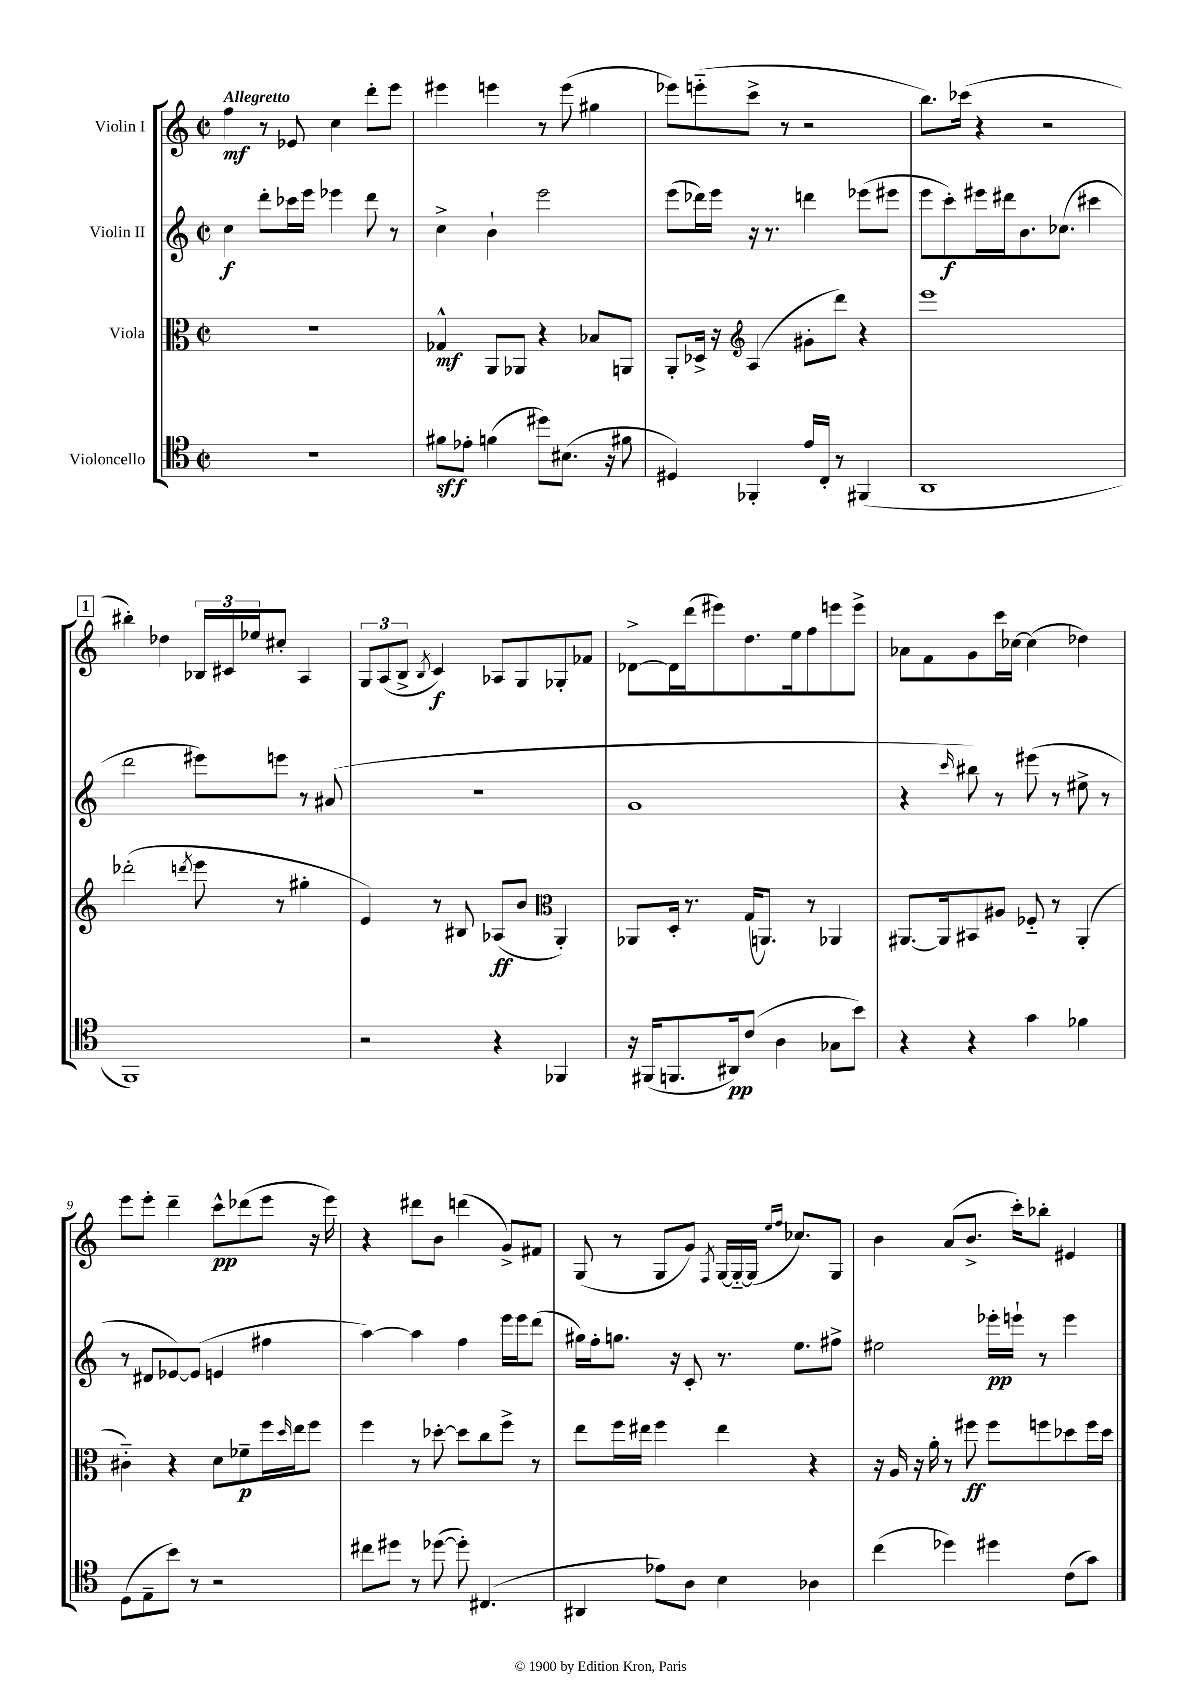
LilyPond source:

<<
\new StaffGroup <<
\new Staff = "s0" \with { instrumentName = "Violin I" } {
    \clef treble \key c \major \defaultTimeSignature \time 2/2 \tempo "Allegretto"
    f''4\mf r8 ees'8 c''4 d'''8-. e'''8 |
    eis'''4 e'''4 r8 e'''8( gis''4 |
    ees'''8) e'''8-_( c'''8-> r8 r2 |
    b''8.) ces'''16( r4 r2 |
    \mark \markup { \box "1" } bis''4-.) des''4 \tuplet 3/2 { bes16 cis'16 ees''16 } cis''8-. a4 |
    \tuplet 3/2 { g8 a8( b8-> } \acciaccatura { b8 } c'4\f) aes8 g8 ges8-. fes'8 |
    des'8~-> des'16 d'''16( eis'''8) d''8. e''16 f''8 e'''8 e'''8-> |
    aes'8 f'8 g'8 c'''16 ces''16~ ces''4( des''4) |
    e'''8 e'''8-. d'''4-- c'''8-^\pp des'''8( e'''8 r16 e'''16) |
    r4 dis'''8 b'8 d'''4( g'8->) fis'8 |
    g8( r8 g8 g'8) \acciaccatura { f8 } g16~ g16~-_ g16( \grace { e''16 f''16 } ces''8.) g8 |
    b'4 a'8( b'8.-> c'''16-.) bes''8-. eis'4 \bar "|." |
}
\new Staff = "s1" \with { instrumentName = "Violin II" } {
    \clef treble \key c \major \defaultTimeSignature \time 2/2
    c''4\f d'''8-. ces'''16 e'''16 ees'''4 d'''8 r8 |
    c''4-> b'4-! e'''2 |
    e'''8( des'''16) e'''16 r16 r8. d'''4 ees'''8( eis'''8 |
    e'''8 c'''8-.\f) eis'''16 dis'''16 b'8. ces''8.( cis'''4 |
    \mark \markup { \box "1" } d'''2 eis'''8) e'''8 r8 ais'8( |
    R1 |
    g'1 |
    r4 \grace { c'''16 } bis''8) r8 eis'''8( r8 eis''8-> r8 |
    r8 dis'8 ees'8~) ees'8( e'4 fis''4 |
    a''4~) a''4 f''4 e'''16 e'''16 d'''8( |
    gis''16) f''16-. g''8. r16 c'8-. r8. e''8. fis''8-> |
    eis''2 ees'''16-.\pp e'''16-! r8 e'''4 \bar "|." |
}
\new Staff = "s2" \with { instrumentName = "Viola" } {
    \clef alto \key c \major \defaultTimeSignature \time 2/2
    r1 |
    ges4-^\mf a,8 aes,8 r4 bes8 a,8 |
    a,8-. des16-> r16 \clef treble a4( gis'8-. d'''8) r4 |
    e'''1 |
    \mark \markup { \box "1" } des'''2-.( \acciaccatura { d'''8 } e'''8 r8 gis''4-. |
    e'4) r8 bis8 aes8\ff( b'8 \clef alto a,4-.) |
    aes,8 d16-. r8. g16( a,8.) r8 aes,4 |
    ais,8.~ ais,16 bis,8 ais8 fes8-_ r8 ais,4-.( |
    cis'4-_) r4 d'8 fes'8--\p f''16 \grace { d''16 } e''16 f''8 |
    f''4 r8 des''8~-. des''8 c''8 f''8-> r8 |
    e''8 f''16 eis''16 f''4 eis''4 r4 |
    r16 a16 r16 a'16-. r8 fis''8\ff fis''8 f''8 des''8 f''16 des''16 \bar "|." |
}
\new Staff = "s3" \with { instrumentName = "Violoncello" } {
    \clef tenor \key c \major \defaultTimeSignature \time 2/2
    R1 |
    fis'8\sff ees'8-. f'4( dis''8) bis8.( r16 fis'8 |
    dis4) fes,4-. e'16 c16-. r8 fis,4( |
    a,1 |
    \mark \markup { \box "1" } f,1) |
    r2 r4 fes,4 |
    r16 fis,16( f,8. ais,16\pp) c'8( a4 ges8 b'8) |
    r4 r4 g'4 fes'4 |
    d8( e8-- b'8) r8 r2 |
    cis''8 dis''8 r8 des''8~( des''8-.) cis4.( |
    ais,4 ees'8) a8 b4 aes4 |
    c''4( des''4) dis''4 c'8( g'8) \bar "|." |
}
>>
>>
